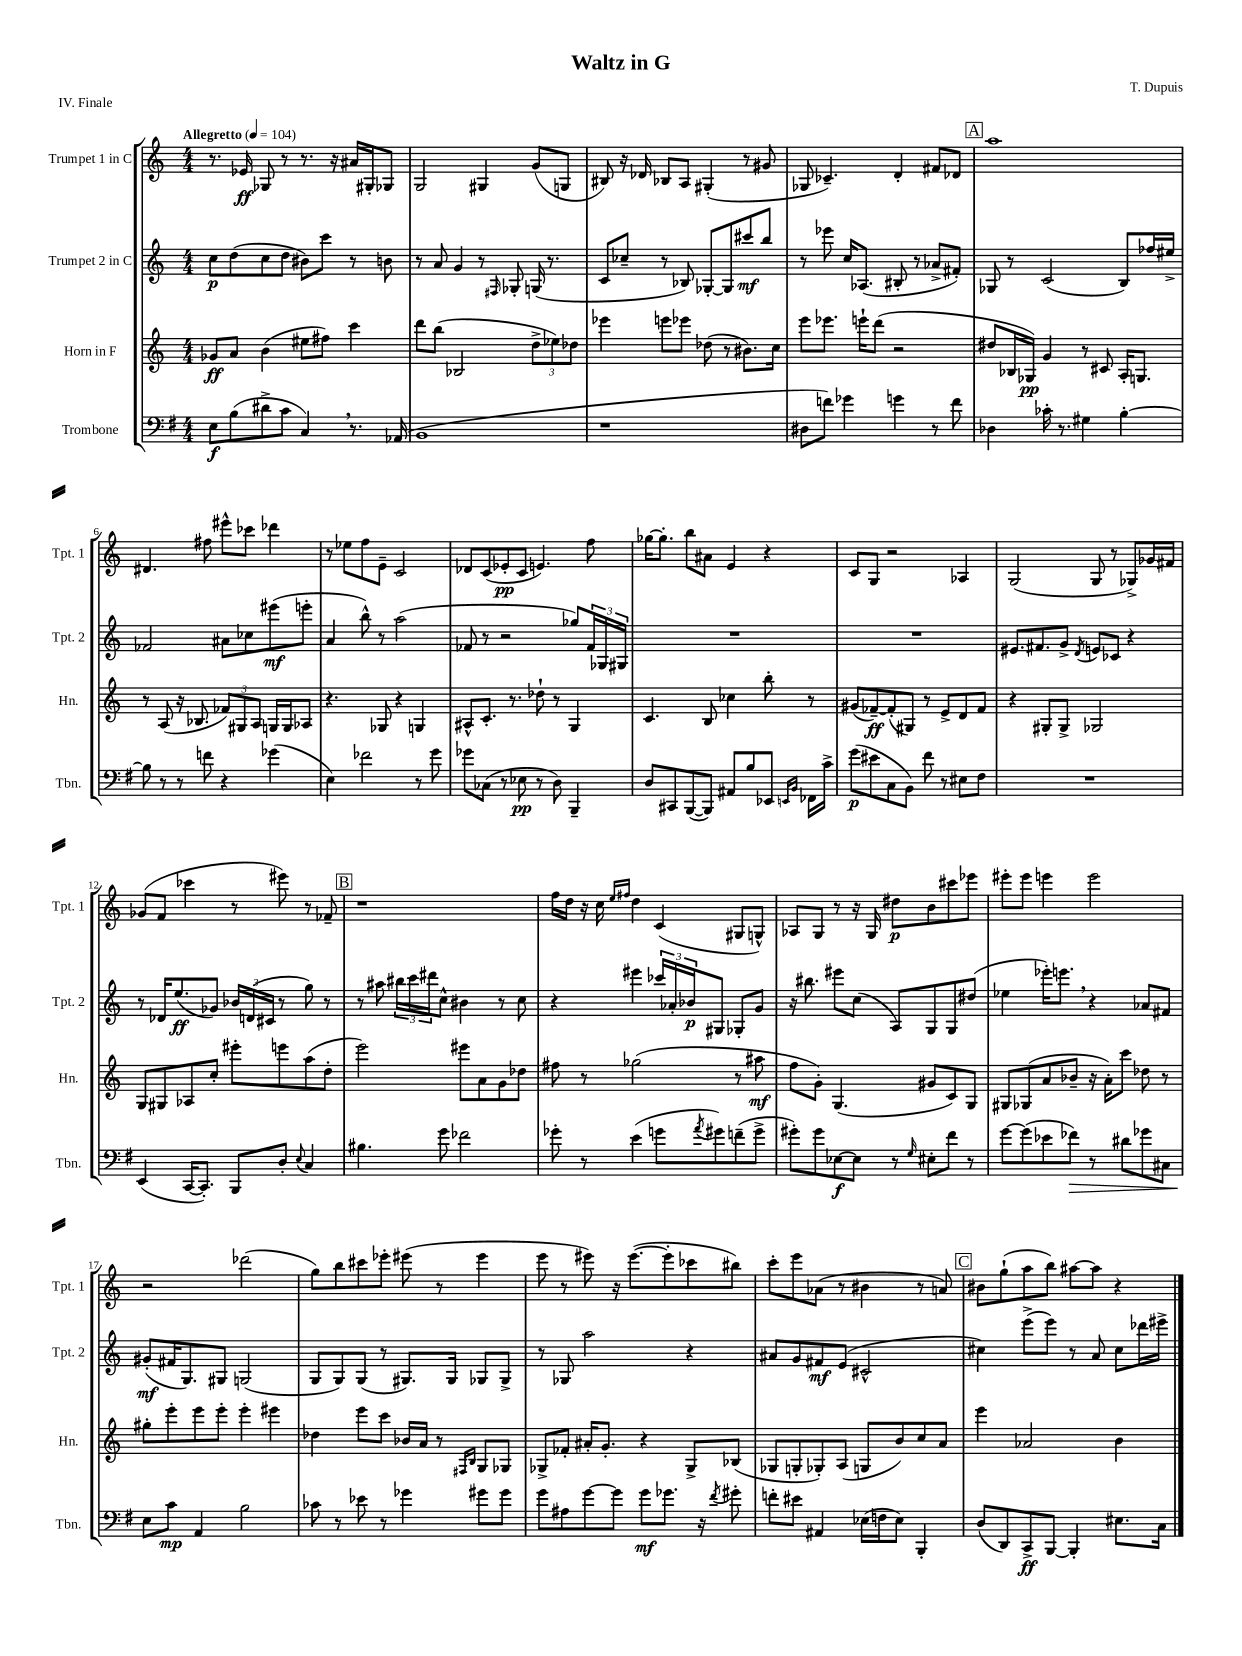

**kern	**kern	**kern	**kern
*staff4	*staff3	*staff2	*staff1
*clefF4	*clefG2	*clefG2	*clefG2
*k[f#]	*k[]	*k[]	*k[]
*M4/4	*M4/4	*M4/4	*M4/4
*MM104	*MM104	*MM104	*MM104
8E	8g-	8cc	8.r
(8B	8a	(8dd	.
.	.	.	16e-
8d#^	(4b	8cc	8G-
8c	.	8dd	8r
4C)	8ee#	8b#)	8.r
.	8ff#)	8ccc	.
.	.	.	16r
8.r	4ccc	8r	16a#
.	.	.	16G#'
.	.	8b	8G-
(16AA-	.	.	.
=	=	=	=
1BB	8ddd	8r	2G
.	(8bb	8a	.
.	2B-	4g	.
.	.	8r	4G#
.	.	16qqF#	.
.	.	8G-'	.
.	12dd^	(16G	(8g
.	.	8.r	.
.	12ee-)	.	.
.	.	.	8G
.	12dd-	.	.
=	=	=	=
1r	4eee-	8c	8B#)
.	.	8cc-~	16r
.	.	.	16d-
.	8eee	8r	8B-
.	8eee-	8B-)	8A
.	(8dd-	[8G-'	(4G#'
.	8r	8G-]	.
.	8.b#)	8ccc#	8r
.	.	8bb	8g#
.	16cc	.	.
=	=	=	=
8D#	8eee	8r	8G-
8f)	8.eee-	8eee-	4.c-~)
4g-	.	16cc	.
.	16eee`	(8.A-	.
.	(8ddd	.	.
4g	2r	8B#'	4d'
.	.	8r	.
8r	.	8a-^	8f#
8f	.	8f#')	8d-
=	=	=	=
4D-	8dd#	8G-	1aa
.	16B-	8r	.
.	16G-)	.	.
16c-'	4g	(2c	.
8.r	.	.	.
4G#	8r	.	.
.	8c#	.	.
[4B'	16A'	8B)	.
.	8.G	.	.
.	.	16ff-	.
.	.	16ee#^	.
=	=	=	=
8B]	8r	2f-	4.d#
8r	(8A	.	.
8r	16r	.	.
.	8.B-	.	.
8f	.	.	8ff#
4r	12f-)	8a#	8eee#^^
.	12G#	.	.
.	.	8cc-	8ccc-
.	12A	.	.
(4g-	16G	(8eee#	4ddd-
.	16G	.	.
.	8A-	8eee'	.
=	=	=	=
4E)	4.r	4a	8r
.	.	.	8ee-
2f-	.	8bb^^)	8ff
.	8G-	8r	8e~
.	4r	(2aa	2c
8r	4G	.	.
8g	.	.	.
=	=	=	=
8g-	8A#^^	8f-	8d-
(8C-	8.c'	8r	(8c
8r	.	2r	8e-'
.	8.r	.	.
8E-	.	.	8c
8r	8dd-`	.	4.e)
8D)	8r	.	.
4BBB~	4G	8gg-)	.
.	.	24f-	8ff
.	.	24G-	.
.	.	24G#	.
=	=	=	=
8D	4.c	1r	[16gg-
.	.	.	8.gg-']
8CC#	.	.	.
([8BBB	.	.	8bb
8BBB])	8B	.	8a#
8AA#	4cc-	.	4e
8B	.	.	.
8EE-	8bb'	.	4r
16qqEE	.	.	.
16qqBB	.	.	.
16FF-	8r	.	.
16c^	.	.	.
=	=	=	=
(8g	(8g#	1r	8c
8e#	[8f-~)	.	8G
8C	(8f-']	.	2r
8BB)	8G#)	.	.
8f#	8r	.	.
8r	8e^	.	.
8E#	8d	.	4A-
8F#	8f-	.	.
=	=	=	=
1r	4r	8.e#	(2G
.	.	8.f#	.
.	8G#'	.	.
.	8G#^	8g^	.
.	.	8qd	.
.	2G-	8e	8G
.	.	8c-	8r
.	.	4r	8G-^)
.	.	.	16g-
.	.	.	16f#
=	=	=	=
(4EE	8G	8r	(8g-
.	8G#	16d-	8f
.	.	(8.ee	.
[16CC	8A-	.	4ccc-
8.CC'])	.	.	.
.	8cc'	8g-)	.
8BBB	8eee#'	24b-	8r
.	.	(24d	.
.	.	24c#	.
8D'	8eee	8r	8eee#)
8qqE	.	.	.
4C	(8aa	8gg)	8r
.	8dd'	8r	8f-~
=	=	=	=
4.B#	2eee)	8r	1r
.	.	8aa#	.
.	.	24bb#	.
.	.	24ccc	.
.	.	24ddd#	.
8g	.	8cc^^	.
2f-	8eee#	4b#	.
.	8a	.	.
.	8g	8r	.
.	8dd-	8cc	.
=	=	=	=
8g-'	8ff#	4r	16ff
.	.	.	16dd
8r	8r	.	16r
.	.	.	16cc
.	.	.	16qqee
.	.	.	16qqff#
(4e	(2gg-	4eee#	4dd
8g	.	24ccc-	(4c
.	.	24a-'	.
.	.	24b-	.
8qa	.	.	.
8g#)	.	8G#	.
(8f~	8r	8G-'	8G#
8g#^	8aa#	8g	8G^^)
=	=	=	=
8g#')	8ff	16r	8A-
.	.	8.bb#	.
8g#	8g')	.	8G
[8E-	(4.G	8eee#	8r
8E-]	.	(8cc	16r
.	.	.	16G
8r	.	8A)	8dd#
16qqG	.	.	.
8E#'	8g#	8G	8b
8f#	8c)	8G	8ccc#
8r	8G	(8dd#	8eee-
=	=	=	=
[8g	8G#	4ee-	8eee#'
(8g]	(8G-	.	8eee#
8e-	8a	16eee-')	4eee
.	.	8.eee	.
8f-)	8b-~	.	.
8r	16r	4r	2eee
.	16a')	.	.
8d#	8ccc	.	.
8g-	8dd-	8a-	.
8C#	8r	8f#	.
=	=	=	=
8E	8gg#'	(8g#'	2r
8c	8eee'	16f#	.
.	.	8.G)	.
4AA	8eee	.	.
.	8eee'	8G#	.
2B	4eee'	(2G	(2ddd-
.	4eee#	.	.
=	=	=	=
8c-	4dd-	8G	8gg)
8r	.	8G)	8bb
8e-	8eee	(8G	8ccc#
8r	8ccc	8r	8eee-'
4g-	16b-	8.G#)	(8eee#
.	16a	.	.
.	8r	.	8r
.	.	16G#	.
.	16qqF#	.	.
.	16qqB	.	.
8g#	8G	8G-	4eee#
8g#	8G-	8G-^	.
=	=	=	=
8g	8G-^	8r	8eee
8A#	8f-'	8G-	8r
[8g	16a#'	2aa	8eee#)
.	8.g'	.	.
8g]	.	.	16r
.	.	.	([8.eee#
8g	4r	.	.
8.g-	.	.	8eee#']
.	8G-^	4r	8ccc-
16r	.	.	.
8qf#	.	.	.
8g#'	(8B-	.	8bb#)
=	=	=	=
8f'	8G-	8a#	8ccc'
8e#	8G'	8g	8eee
4AA#	8G-')	8f#	(8a-
.	(8A	(8e	8r
(16E-	8G	2c#^^	4b#
16F	.	.	.
8E-)	8b)	.	.
4BBB'	8cc	.	8r
.	8a	.	8a)
=	=	=	=
(8D	4eee	4cc#)	8b#
8DD)	.	.	(8gg`
8CC^	2a-	(8eee^	8aa
[8BBB	.	8eee)	8bb)
4BBB']	.	8r	[8aa#
.	.	8a	8aa#]
8.E#	4b	8cc#	4r
.	.	16ddd-	.
16C	.	16eee#^	.
==	==	==	==
*-	*-	*-	*-
